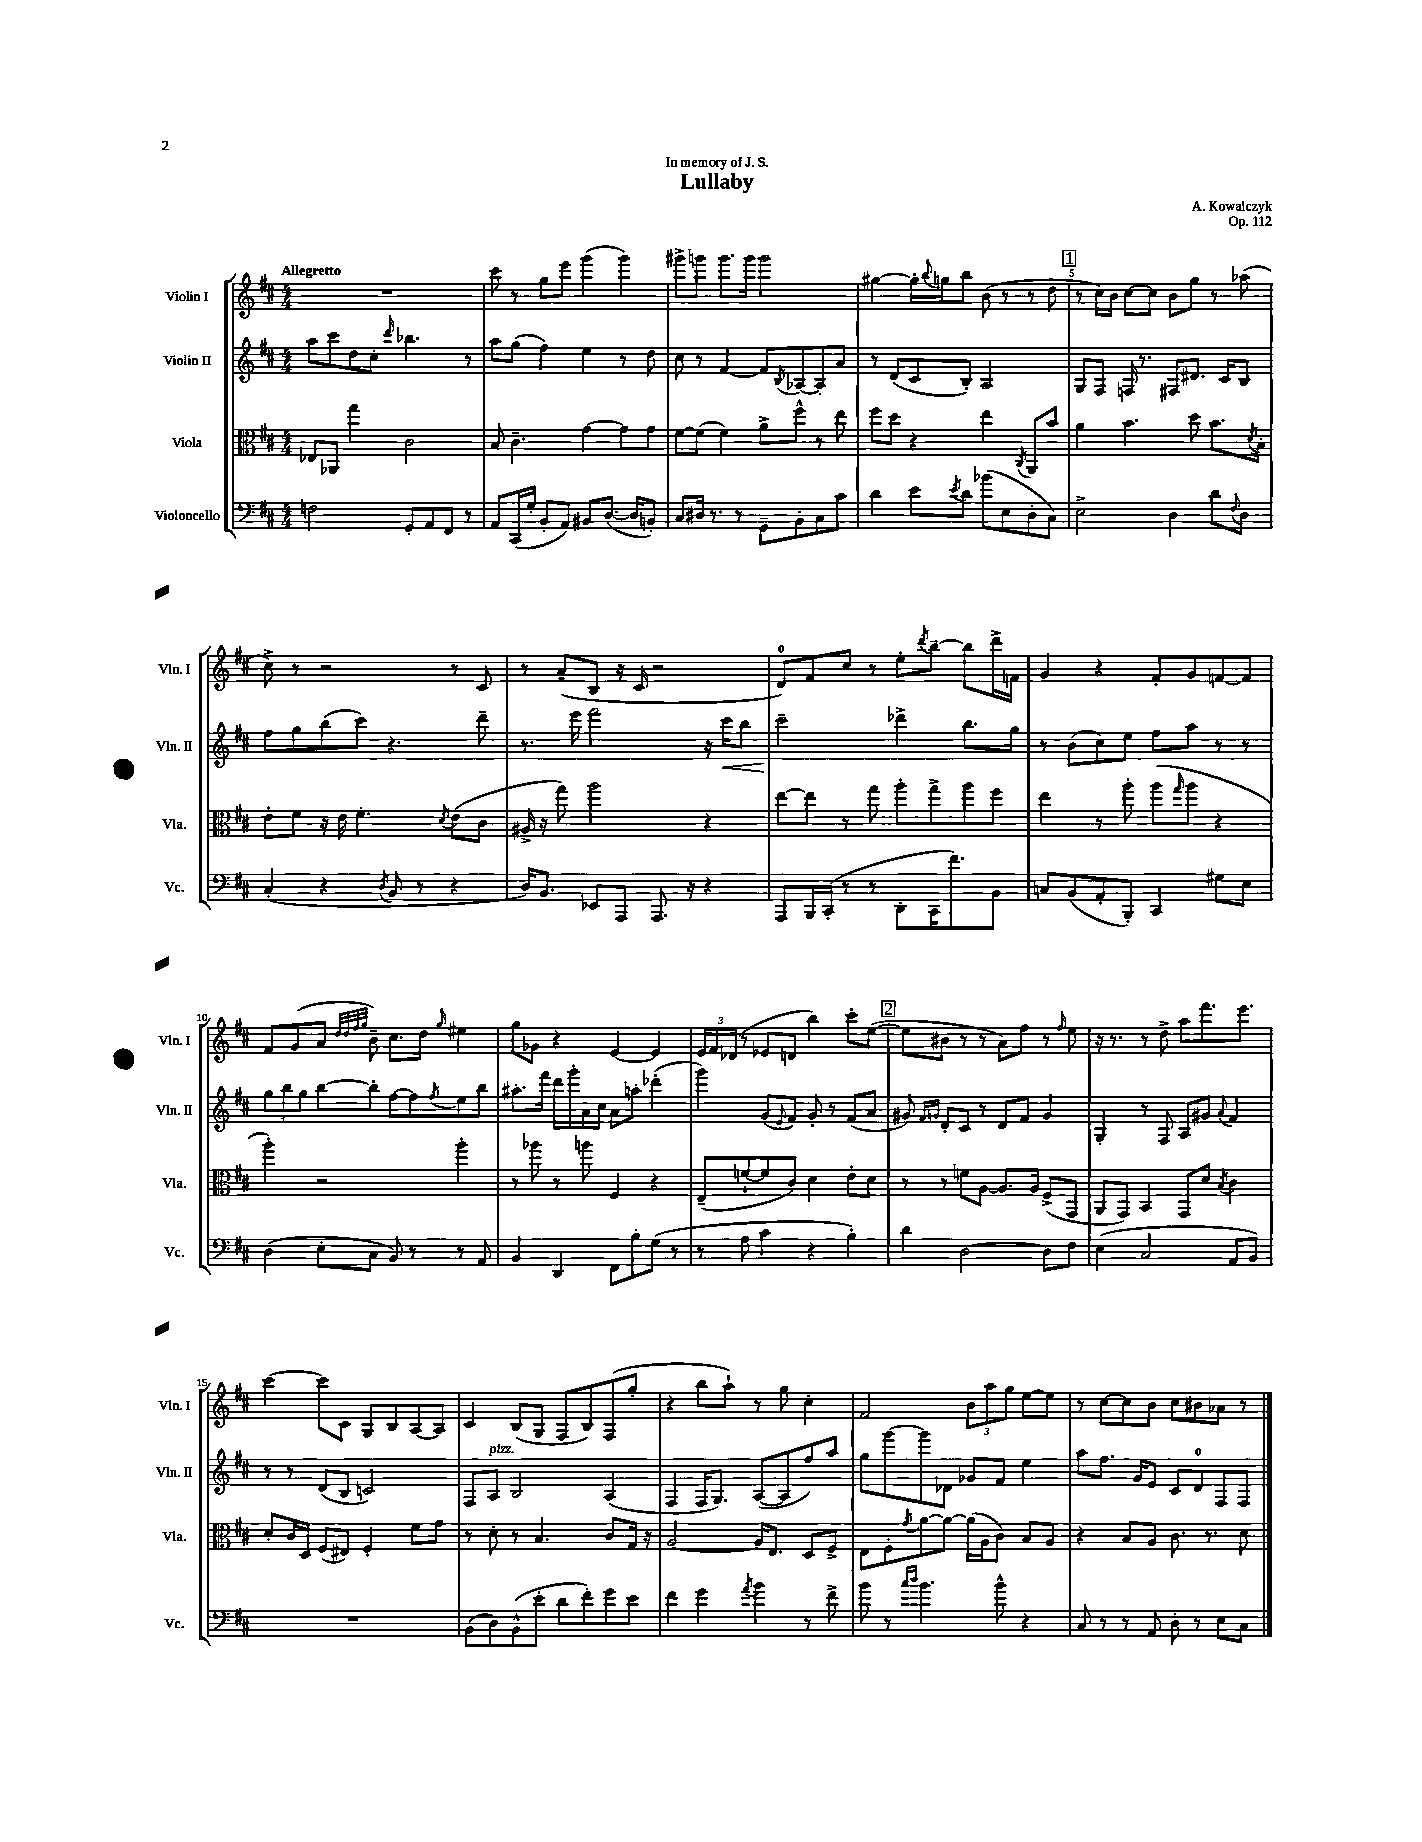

**kern	**kern	**kern	**kern
*staff4	*staff3	*staff2	*staff1
*clefF4	*clefC3	*clefG2	*clefG2
*k[f#c#]	*k[f#c#]	*k[f#c#]	*k[f#c#]
*M4/4	*M4/4	*M4/4	*M4/4
2F\	8E-/L	8aa\L	1r
.	8AA-/J	8ccc#\	.
.	4gg\	8dd\	.
.	.	8cc#'\J	.
.	.	16qqddd/	.
8GG'/L	2c#\	4.bb-\	.
8AA/	.	.	.
8FF#/J	.	.	.
8r	.	8r	.
=	=	=	=
8AA/L	8B/	8aa\L	8ccc#\
(16CC#/L	4.c#~\	(8gg\J	8r
16G'/JJ	.	.	.
8BB'/L	.	4ff#\)	8gg\L
8AA/J)	.	.	8eee\J
8BB#/L	[4g\	4ee\	(4ggg\
([8.D/J	.	.	.
.	8g\]L	8r	4ggg\)
16D/]LK	.	.	.
8BB'/J)	8g\J	8dd\	.
=	=	=	=
8C#/L	[8f#\L	8cc#\	8ggg#^\L
16D#/Jk	(8f#\]J	8r	8ggg\J
8.r	.	.	.
.	4f#\)	[4f#/	8.ggg\L
8r	.	.	.
.	.	.	16ggg\Jk
8GG~\L	8a^\L	8f#/]L	2ggg\
.	.	8qB/	.
8BB'\	8ff#^^\J	[8A-/	.
8C#\	8r	8A-'/]	.
8c#\J	8ee\	8a/J	.
=	=	=	=
4d\	8ff#\L	8r	[4gg#\
.	8dd\J	(8d/L	.
8e\L	4r	8c#/	16gg#'\]LL
.	.	.	8qqbb/
.	.	.	16gg\J
8qe/	.	.	.
8d\J	.	8B'/J)	8bb\J
(8b-\L	4ee\	2A/	(8b\
8E\	.	.	8r
.	8qC#/	.	.
8D'\	8AA/L	.	8r
8C#\J)	8b/J	.	8dd\
=	=	=	=
2E^\	4a\	8G/L	8r
.	.	8F#/J	16cc#\LL)
.	.	.	16b\JJ
.	4.b\	16F/	[8cc#\L
.	.	8.r	.
.	.	.	8cc#\]J
4D\	.	8F#/L	8b\L
.	8dd\	8.d#/J	8gg\J
8d\L	8.b\L	.	8r
.	.	16c#/LK	.
8qqF#/	.	.	.
8D\J	.	8B/J	(8aa-\
.	8qd/	.	.
.	16B'\Jk	.	.
=	=	=	=
(4C#'/	8e'\L	8ff#\L	8cc#^\)
.	8f#\J	8gg\	8r
4r	16r	(8bb\	2r
.	16e\	.	.
.	4.f#'\	8ccc#\J)	.
8qD/	.	.	.
8BB/	.	4.r	.
8r	.	.	.
.	8qd/	.	.
4r	(8e\L	.	8r
.	8c#\J	8ddd~\	8c#/
=	=	=	=
16D/LK)	16A#^/	8.r	8r
8.BB/J	16r	.	.
.	8gg\)	.	(8a~/L
.	.	16eee\	.
8EE-/L	2aa\	2fff#\	8B/J
8AAA/J	.	.	16r
.	.	.	16c#/
8.AAA/	.	.	2r
16r	.	.	.
4r	4r	16r	.
.	.	16ccc#\LK	.
.	.	8bb\J	.
=	=	=	=
8AAA/L	[8ee\L	2ccc#~\	8d/L)
16BBB/L	8ee\]J	.	8f#/
(16CC#'/JJ	.	.	.
8r	8r	.	8cc#/J
8r	8gg\	.	8r
8DD'\L	8aa'\L	4ddd-^\	8ee'\L
.	.	.	8qddd/
16CC#\K	8gg^\	.	[8bb~\J
8.f#\)	.	.	.
.	8aa\	8.bb\L	8bb\]L
8BB\J	8ff#\J	.	16ddd^\L
.	.	16gg\Jk	16f\JJ
=	=	=	=
8C/L	4ee\	8r	4g/
(8BB/	.	(8b\L	.
8AA'/	8r	8cc#\)	4r
8BBB'/J)	8aa'\	8ee\J	.
4CC#/	(8aa\L	8ff#\L	8f#'/L
.	16qqgg/	.	.
.	8aa\J	8aa\J	8g/
8G#\L	4r	8r	[8f/
8E\J	.	8r	8f/]J
=	=	=	=
(4D\	4aa'\)	12gg\L	8f#/L
.	.	12bb\	.
.	.	.	(8g/
.	.	12gg\J	.
8E'\L	2r	[8bb\L	8a/J
.	.	.	32qqdd/LLL
.	.	.	32qqdd/
.	.	.	32qqff#/
.	.	.	32qqgg/JJJ
8C#\J	.	8bb'\]J	8b~\)
8BB/)	.	[8ff#\L	8.cc#\L
8r	.	8ff#\]	.
.	.	.	16dd\Jk
.	.	8qff#/	16qqgg/
8r	4aa'\	8ee\	4ee#\
8AA/	.	8bb\J	.
=	=	=	=
4BB/	8r	8.aa#'\L	8gg\L
.	8aa-\	.	8g-\J
.	.	16fff#\Jk	.
4DD/	8r	16ddd\LL	4r
.	.	16ggg'\	.
.	8aa\	16a\	.
.	.	16cc#\JJ	.
8FF#\L	4F#/	8a\L	[4e/
8B'\	.	8aa'\J	.
(8G\J	4r	(4ddd-'\	4e/]
8r	.	.	.
=	=	=	=
8r	(8E~/L	4ggg\)	24e/LL
.	.	.	24f#/
.	.	.	(24d-/JJ
8A\	[8f`/	.	8r
4c#\	8f/]	(8g/L	8e-/L
.	.	8qqe/	.
.	8c#/J)	8f#/J)	8d/J
4r	4d\	8g'/	4bb\)
.	.	8r	.
4B'\)	8e'\L	(8f#/L	8ccc#'\L
.	8d\J	8a/J	([8ee\J
=	=	=	=
4d\	8r	8g#/)	8ee\]L
.	.	16qqf#/LL	.
.	.	16qqg/JJ	.
.	8r	8d'/L	8b#\J
[2D\	8f\L	8c#/J	8r
.	[8A\J	8r	8r
.	8.A/]L	8d/L	8a\L)
.	.	8f#/J	8ff#\J
.	16A/Jk	.	.
8D\]L	(8F#^/L	4g/	8r
.	.	.	16qqff#/
8F#\J	8GG/J	.	8ee\
=	=	=	=
(4E\	8AA/L	4G'/	16r
.	.	.	8.r
.	8GG/J)	.	.
2C#/	4BB/	8r	8r
.	.	8F#/	8dd^\
.	8GG/L	8A/L	8aa\L
.	8d/J	8g#/J	8.fff#\
.	8qB/	8qqa/	.
8AA/L	4c#\	4f#/	.
.	.	.	8.eee\J
8BB/J)	.	.	.
=	=	=	=
1r	8d'/L	8r	[4ccc#\
.	16c#/L	8r	.
.	16D/JJ	.	.
.	(8F#/L	(8d/L	8ccc#\]L
.	8E#/J)	8B/J	8c#\J
.	4F#'/	2c/)	8G/L
.	.	.	8B/
.	8f#\L	.	[8A/
.	8g\J	.	8A/]J
=	=	=	=
(8BB\L	8r	8F#/L	4c#/
8D\)	8d'\	8A/J	.
(8BB^^\	8r	2B/	(8B/L
8e'\J	4.B/	.	8G/J
8d\L	.	.	8F#/L
8f#'\)	.	.	8B/)
8g\	8c#/L	(4A/	(8F#/
8e\J	16G/Jk	.	8gg'/J
.	16r	.	.
=	=	=	=
4f#\	[2A/	4F#/	4r
4g\	.	16F#/LK	8bb\L
.	.	8.G/J)	.
.	.	.	8aa`\J)
8qa/	.	.	.
4b\	16A/]LK	([8A/L	8r
.	8.E/J	.	.
.	.	8A/]	8gg\
8r	8D/L	8ff#/)	4cc#'\
8f#^\	8F#^/J	8aa/J	.
=	=	=	=
8b\	8E\L	8gg\L	2f#/
8r	8F#'\	[8ggg\	.
16qqcc#/LL	.	.	.
16qqdd/JJ	8qg/	.	.
4.b\	[8a\	8ggg\]	.
.	8a\_J	8d-\J	.
.	(16a\]LL	8g-/L	12b\L
.	16A\J	.	.
.	.	.	12aa\
8b^^\	8c#\J)	8f#/J	.
.	.	.	12gg\J
4r	8B/L	4ee\	[8ee\L
.	8A/J	.	8ee\]J
=	=	=	=
8C#/	4r	8aa\L	8r
8r	.	8.ff#\J	[8cc#\L
8r	8B/L	.	8cc#\]
.	.	16g/LK	.
8AA/	8A/J	8e/J	8b\J
8D'\	8.c#\	8c#/L	8cc#\L
8r	.	8d/	8b#\
.	8.r	.	.
8E\L	.	8F#/	8a-\J
8C#\J	8d\	8F#/J	8r
==	==	==	==
*-	*-	*-	*-
